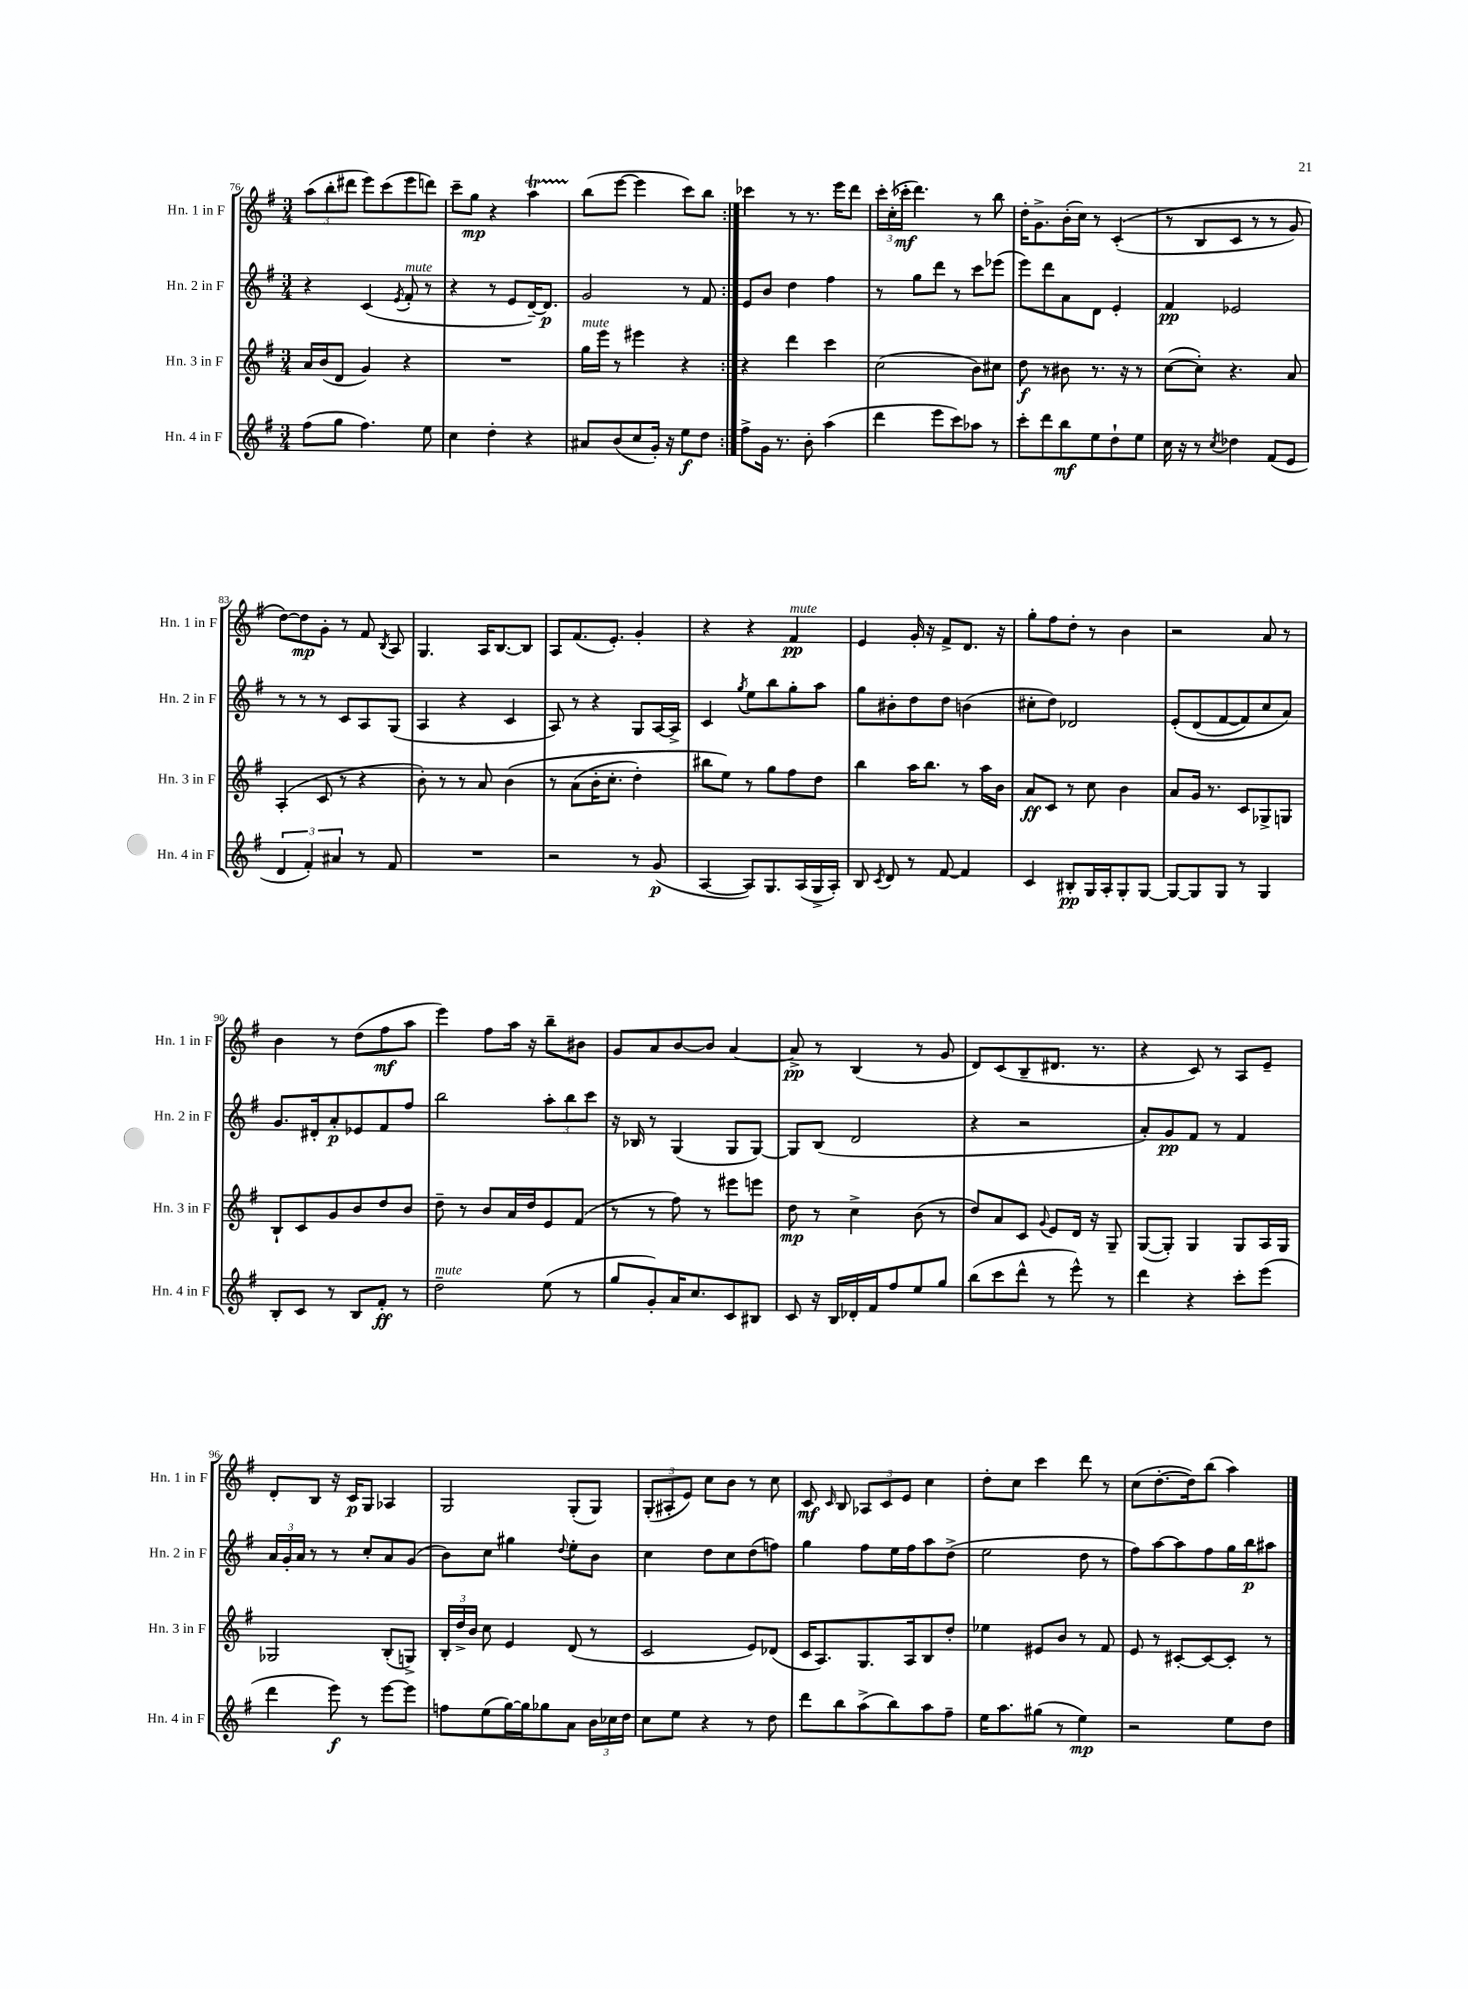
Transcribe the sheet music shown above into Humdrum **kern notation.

**kern	**dynam	**kern	**dynam	**kern	**dynam	**kern	**dynam
*part4	*part4	*part3	*part3	*part2	*part2	*part1	*part1
*staff4	*staff4	*staff3	*staff3	*staff2	*staff2	*staff1	*staff1
*I"Hn. 4 in F	*	*I"Hn. 3 in F	*	*I"Hn. 2 in F	*	*I"Hn. 1 in F	*
*I'Hn. 4 in F	*	*I'Hn. 3 in F	*	*I'Hn. 2 in F	*	*I'Hn. 1 in F	*
*clefG2	*	*clefG2	*	*clefG2	*	*clefG2	*
*k[f#]	*	*k[f#]	*	*k[f#]	*	*k[f#]	*
*M3/4	*	*M3/4	*	*M3/4	*	*M3/4	*
=76	=76	=76	=76	=76	=76	=76	=76
(8ff#\L	.	16a/LL	.	4r	.	(12aa\L	.
.	.	(16b/J	.	.	.	.	.
.	.	.	.	.	.	12bb'\	.
8gg\J	.	8d/J	.	.	.	.	.
.	.	.	.	.	.	12ddd#X\J	.
4.ff#\)	.	4g/)	.	(4c/	.	8eee\L)	.
.	.	.	.	.	.	(8ccc\	.
.	.	.	.	8qe/	.	.	.
!	!	!	!	!LO:TX:a:i:t=mute	!	!	!
.	.	4r	.	8f#'/	.	8eee\	.
8ee\	.	.	.	8r	.	8dddn\J)	.
=77	=77	=77	=77	=77	=77	=77	=77
4cc\	.	2.r	.	4r	.	8ccc~\L	.
.	.	.	.	.	.	8gg\J	mp
4dd'\	.	.	.	8r	.	4r	.
.	.	.	.	8e/L	.	.	.
4r	.	.	.	[16d~/K)	.	4aaT\	.
.	.	.	.	8.d/J]	p	.	.
=78	=78	=78	=78	=78	=78	=78	=78
!	!	!LO:TX:a:i:t=mute	!	!	!	!	!
8a#X/L	.	16gg\LL	.	2g/	.	(8bb\L	.
.	.	16eee\JJ	.	.	.	.	.
(8b/	.	8r	.	.	.	[8eee\J	.
8cc/	.	4eee#X\	.	.	.	4eee\]	.
16g'/Jk)	.	.	.	.	.	.	.
16r	.	.	.	.	.	.	.
8ee\L	f	4r	.	8r	.	8ccc\L)	.
8dd\J	.	.	.	8f#/	.	8bb\J	.
=79:|!	=79:|!	=79:|!	=79:|!	=79:|!	=79:|!	=79:|!	=79:|!
8ff#^\L	.	4r	.	8e/L	.	4ccc-X\	.
16g\Jk	.	.	.	8b/J	.	.	.
8.r	.	.	.	.	.	.	.
.	.	4ddd\	.	4dd\	.	8r	.
8b'\	.	.	.	.	.	8.r	.
(4aa\	.	4ccc\	.	4ff#\	.	.	.
.	.	.	.	.	.	16eee\KL	.
.	.	.	.	.	.	8ddd\J	.
=80	=80	=80	=80	=80	=80	=80	=80
4ddd\	.	(2cc\	.	8r	.	24ccc'\LL	.
.	.	.	.	.	.	(24cc'\	.
.	.	.	.	.	.	24ccc-X'\JJ	mf
.	.	.	.	8gg\L	.	4.ddd\)	.
8eee\L	.	.	.	8ddd\J	.	.	.
8ccc\)	.	.	.	8r	.	.	.
8aa-X\J	.	8b\L)	.	8ccc\L	.	8r	.
8r	.	8cc#X\J	.	(8eee-X\J	.	8bb\	.
=81	=81	=81	=81	=81	=81	=81	=81
8ccc'\L	.	8dd\	f	8eee\L)	.	16dd'\KL	.
.	.	.	.	.	.	8.g^\	.
8ddd\	.	8r	.	8ddd\	.	.	.
8bb\	mf	8b#X\	.	8a\	.	(16b'\L	.
.	.	.	.	.	.	16cc\JJ)	.
8ee\	.	8.r	.	8d\J	.	8r	.
8dd`\	.	.	.	4e'/	.	((4c'/	.
.	.	16r	.	.	.	.	.
8ee\J	.	8r	.	.	.	.	.
=82	=82	=82	=82	=82	=82	=82	=82
16cc\	.	([8cc\L	.	4f#/	pp	8r	.
16r	.	.	.	.	.	.	.
8r	.	8cc'\J])	.	.	.	8B/L	.
8qcc/	.	.	.	.	.	.	.
4dd-X\	.	4.r	.	2e-X/	.	8c/J	.
.	.	.	.	.	.	8r	.
(8f#/L	.	.	.	.	.	8r	.
8e/J	.	8a/	.	.	.	8g/)	.
!!LO:LB:g=z
=83	=83	=83	=83	=83	=83	=83	=83
6d/	.	(4A'/	.	8r	.	[8dd\L)	.
.	.	.	.	8r	.	8dd\]	mp
6f#'/)	.	.	.	.	.	.	.
.	.	8c/	.	8r	.	8g'\J	.
6a#X/	.	.	.	.	.	.	.
.	.	8r	.	8c/L	.	8r	.
8r	.	4r	.	8A/	.	8f#/	.
.	.	.	.	.	.	8qB/	.
8f#/	.	.	.	(8G/J	.	8A/	.
=84	=84	=84	=84	=84	=84	=84	=84
2.r	.	8b'\)	.	4A/	.	4.G/	.
.	.	8r	.	.	.	.	.
.	.	8r	.	4r	.	.	.
.	.	8a/	.	.	.	16A/KL	.
.	.	.	.	.	.	[8.B/	.
.	.	(4b\	.	4c/	.	.	.
.	.	.	.	.	.	8B/J]	.
=85	=85	=85	=85	=85	=85	=85	=85
2r	.	8r	.	8A/)	.	8A/L	.
.	.	(8a\L	.	8r	.	(8.f#/	.
.	.	16b'\K	.	4r	.	.	.
.	.	8.cc'\J	.	.	.	8.e'/J)	.
8r	.	4dd'\)	.	8G/L	.	4g'/	.
(8g/	p	.	.	[16A/L	.	.	.
.	.	.	.	16A^/JJ]	.	.	.
=86	=86	=86	=86	=86	=86	=86	=86
[4A/	.	8bb#X\L	.	4c/	.	4r	.
.	.	8ee\J)	.	.	.	.	.
.	.	.	.	8qgg/	.	.	.
8A/L])	.	8r	.	8ee\L	.	4r	.
8.G/	.	8gg\L	.	8bb\	.	.	.
!	!	!	!	!	!	!LO:TX:a:i:t=mute	!
.	.	8ff#\	.	8gg'\	.	4f#/	pp
(16A/L	.	.	.	.	.	.	.
16G^/	.	8dd\J	.	8aa\J	.	.	.
16A'/JJ)	.	.	.	.	.	.	.
=87	=87	=87	=87	=87	=87	=87	=87
8B/	.	4bb\	.	8gg\L	.	4e/	.
8qc/	.	.	.	.	.	.	.
8d/	.	.	.	8b#X'\	.	.	.
8r	.	16aa\KL	.	8dd\	.	16g'/	.
.	.	8.bb\J	.	.	.	16r	.
[8f#/	.	.	.	8dd\J	.	8f#^/L	.
4f#/]	.	8r	.	(4bn\	.	8.d/J	.
.	.	16aa\LL	.	.	.	.	.
.	.	16b\JJ	.	.	.	16r	.
=88	=88	=88	=88	=88	=88	=88	=88
4c/	.	8a/L	ff	8cc#X'\L	.	8gg'\L	.
.	.	8c/J	.	8dd\J)	.	8ff#\	.
8B#X'/L	pp	8r	.	2d-X/	.	8dd'\J	.
16G/L	.	8cc\	.	.	.	8r	.
16A'/J	.	.	.	.	.	.	.
8G'/	.	4b\	.	.	.	4b\	.
[8G/J	.	.	.	.	.	.	.
=89	=89	=89	=89	=89	=89	=89	=89
8G/L_	.	8a/L	.	(8e'/L	.	2r	.
8G/]	.	16g/Jk	.	(8d/	.	.	.
.	.	8.r	.	.	.	.	.
8G/J	.	.	.	[8f#/	.	.	.
8r	.	8c/L	.	8f#/])	.	.	.
4G/	.	8G-X^/	.	8cc/	.	8a/	.
.	.	8Gn/J	.	8a/J)	.	8r	.
!!LO:LB:g=z
=90	=90	=90	=90	=90	=90	=90	=90
8B'/L	.	8B`/L	.	8.g/L	.	4b\	.
8c/J	.	8c/	.	.	.	.	.
.	.	.	.	16d#X'/k	.	.	.
8r	.	8g/	.	8a'/	p	8r	.
8B/L	.	8b/	.	8e-X/	.	(8dd\L	.
8f#'/J	ff	8dd/	.	8f#/	.	8ff#\	mf
8r	.	8b/J	.	8ff#/J	.	8aa\J	.
=91	=91	=91	=91	=91	=91	=91	=91
!LO:TX:a:i:t=mute	!	!	!	!	!	!	!
2dd~\	.	8dd~\	.	2bb\	.	4eee\)	.
.	.	8r	.	.	.	.	.
.	.	8b/L	.	.	.	8ff#\L	.
.	.	16a/L	.	.	.	16aa\Jk	.
.	.	16dd/J	.	.	.	16r	.
(8ee\	.	8e/	.	12aa'\L	.	8bb~\L	.
.	.	.	.	12bb\	.	.	.
8r	.	(8f#/J	.	.	.	8b#X\J	.
.	.	.	.	12ccc\J	.	.	.
=92	=92	=92	=92	=92	=92	=92	=92
8gg/L	.	8r	.	16r	.	8g/L	.
.	.	.	.	16B-X/	.	.	.
8g'/)	.	8r	.	8r	.	8a/	.
16a/K	.	8ff#\)	.	(4G/	.	[8b/	.
8.cc/	.	.	.	.	.	.	.
.	.	8r	.	.	.	8b/J]	.
8c/	.	8eee#X\L	.	8G/L	.	[4a/	.
8B#X/J	.	8eeen\J	.	[8G/J)	.	.	.
=93	=93	=93	=93	=93	=93	=93	=93
8c/	.	8dd\	mp	8G/L]	.	8a^/]	pp
16r	.	8r	.	(8B/J	.	8r	.
16B/LL	.	.	.	.	.	.	.
16d-X'/	.	4cc^\	.	2d/	.	(4B/	.
16f#/J	.	.	.	.	.	.	.
8ff#/	.	.	.	.	.	.	.
8ee/	.	(8b\	.	.	.	8r	.
8gg/J	.	8r	.	.	.	8g/	.
=94	=94	=94	=94	=94	=94	=94	=94
(8bb\L	.	8dd/L)	.	4r	.	8d/L)	.
8ccc\	.	8a/	.	.	.	(8c/	.
8ddd^^\J	.	8c/J	.	2r	.	8B~/	.
.	.	8qqg/	.	.	.	.	.
8r	.	8e/L	.	.	.	8.d#X/J	.
8eee^^\)	.	16d/Jk	.	.	.	.	.
.	.	16r	.	.	.	8.r	.
8r	.	8G~/	.	.	.	.	.
=95	=95	=95	=95	=95	=95	=95	=95
4ddd\	.	([8G/L	.	8a'/L)	.	4r	.
.	.	8G'/J])	.	8g/	pp	.	.
4r	.	4G/	.	8f#/J	.	8c/)	.
.	.	.	.	8r	.	8r	.
8ccc'\L	.	8G/L	.	4f#/	.	8A/L	.
(8eee\J	.	16A/L	.	.	.	8e~/J	.
.	.	16G/JJ	.	.	.	.	.
!!LO:LB:g=z
=96	=96	=96	=96	=96	=96	=96	=96
4ddd\	.	2G-X/	.	24a/LL	.	8d'/L	.
.	.	.	.	24g'/	.	.	.
.	.	.	.	24a/JJ	.	.	.
.	.	.	.	8r	.	8B/J	.
8eee\)	f	.	.	8r	.	16r	.
.	.	.	.	.	.	16c/KL	p
8r	.	.	.	8cc'/L	.	8G/J	.
[8eee\L	.	(8B'/L	.	8a/	.	4A-X/	.
8eee\J]	.	8Gn^/J)	.	(8g/J	.	.	.
=97	=97	=97	=97	=97	=97	=97	=97
8ffn\L	.	24B'/LL	.	8b\L)	.	2G/	.
.	.	24dd^/	.	.	.	.	.
.	.	24b/JJ	.	.	.	.	.
(8ee\	.	8cc\	.	8cc\J	.	.	.
[16gg\L)	.	4e/	.	4gg#X\	.	.	.
16gg\J]	.	.	.	.	.	.	.
8gg-X\	.	.	.	.	.	.	.
.	.	.	.	8qqdd/	.	.	.
8a\J	.	(8d/	.	8ee'\L	.	(8G'/L	.
24b\LL	.	8r	.	8b\J	.	8G/J)	.
24cc-X\	.	.	.	.	.	.	.
24dd\JJ	.	.	.	.	.	.	.
=98	=98	=98	=98	=98	=98	=98	=98
8cc\L	.	2c/	.	4cc\	.	(12G'/L	.
.	.	.	.	.	.	12A#X'/	.
8ee\J	.	.	.	.	.	.	.
.	.	.	.	.	.	12e/J)	.
4r	.	.	.	8dd\L	.	8cc\L	.
.	.	.	.	8cc\	.	8b\J	.
8r	.	8e/L)	.	(8dd\	.	8r	.
8dd\	.	(8d-X/J	.	8ffn\J)	.	8cc\	.
=99	=99	=99	=99	=99	=99	=99	=99
8ddd\L	.	16c/KL	.	4gg\	.	8c/	mf
.	.	8.A/)	.	.	.	.	.
.	.	.	.	.	.	16qqc/	.
8bb\	.	.	.	.	.	8B/	.
(8aa^\	.	8.G/	.	8ff#\L	.	12A-X/L	.
.	.	.	.	.	.	12c/	.
8bb\)	.	.	.	16ee\L	.	.	.
.	.	.	.	.	.	12e/J	.
.	.	16A/k	.	16ff#\J	.	.	.
8aa\	.	8B/	.	8aa\	.	4cc\	.
8ff#~\J	.	8dd'/J	.	(8dd^\J	.	.	.
=100	=100	=100	=100	=100	=100	=100	=100
16ee\KL	.	4ee-X\	.	2ee\	.	8dd'\L	.
8.aa\	.	.	.	.	.	.	.
.	.	.	.	.	.	8cc\J	.
(8gg#X\J	.	8e#X/L	.	.	.	4ccc\	.
8r	.	8b/J	.	.	.	.	.
4ee\)	mp	8r	.	8dd\	.	8ddd\	.
.	.	8f#/	.	8r	.	8r	.
=101	=101	=101	=101	=101	=101	=101	=101
2r	.	8e/	.	8ff#\L)	.	(8cc\L	.
.	.	8r	.	[8aa\	.	[8.dd'\	.
.	.	[8c#X'/L	.	8aa\]	.	.	.
.	.	.	.	.	.	16dd\k])	.
.	.	8c#/_	.	8ff#\	.	(8bb\J	.
8ee\L	.	8c#'/J]	.	16gg\L	.	4aa\)	.
.	.	.	.	16bb\J	p	.	.
8dd\J	.	8r	.	8aa#X\J	.	.	.
==	==	==	==	==	==	==	==
*-	*-	*-	*-	*-	*-	*-	*-
